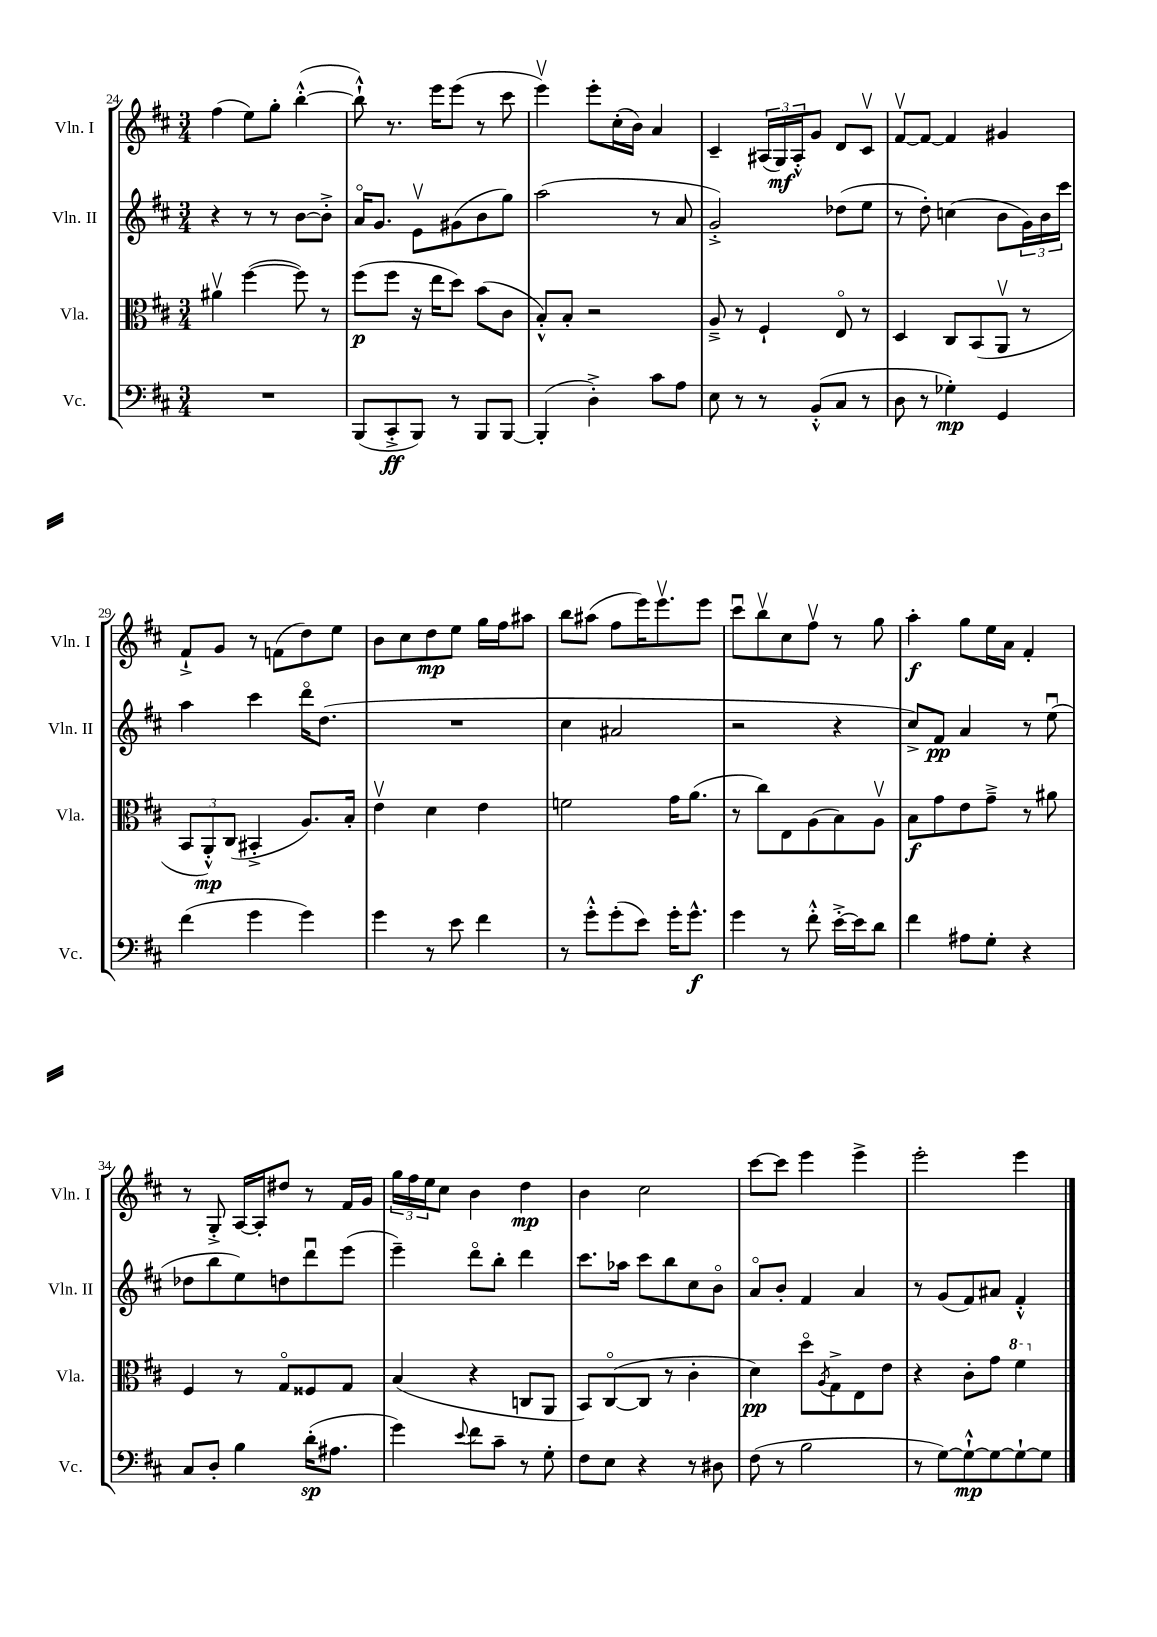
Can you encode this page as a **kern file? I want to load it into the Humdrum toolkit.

**kern	**dynam	**kern	**dynam	**kern	**dynam	**kern	**dynam
*part4	*part4	*part3	*part3	*part2	*part2	*part1	*part1
*staff4	*staff4	*staff3	*staff3	*staff2	*staff2	*staff1	*staff1
*I"Vc.	*	*I"Vla.	*	*I"Vln. II	*	*I"Vln. I	*
*I'Vc.	*	*I'Vla.	*	*I'Vln. II	*	*I'Vln. I	*
*clefF4	*	*clefC3	*	*clefG2	*	*clefG2	*
*k[f#c#]	*	*k[f#c#]	*	*k[f#c#]	*	*k[f#c#]	*
*M3/4	*	*M3/4	*	*M3/4	*	*M3/4	*
=24	=24	=24	=24	=24	=24	=24	=24
2.r	.	4a#Xv\	.	4r	.	(4ff#\	.
.	.	([4ff#\	.	8r	.	8ee\L)	.
.	.	.	.	8r	.	8gg'\J	.
.	.	8ff#\])	.	[8b\L	.	([4bb'^^\	.
.	.	8r	.	8b'^\J]	.	.	.
=25	=25	=25	=25	=25	=25	=25	=25
(8BBB/L	.	(8ff#\L	p	16a/KL	.	8bb`^^\])	.
.	.	.	.	8.g/J	.	.	.
8CC#'^/	ff	8ff#\J	.	.	.	8.r	.
8BBB/J)	.	16r	.	8ev\L	.	.	.
.	.	16ee\KL	.	.	.	16eee\KL	.
8r	.	8dd\J)	.	(8g#X\	.	(8eee\J	.
8BBB/L	.	(8b\L	.	8b\	.	8r	.
[8BBB/J	.	8c#\J	.	8gg\J)	.	8ccc#\	.
=26	=26	=26	=26	=26	=26	=26	=26
(4BBB'/]	.	8B'^^/L)	.	(2aa\	.	4eeev\)	.
.	.	8B'/J	.	.	.	.	.
4D'^\)	.	2r	.	.	.	8eee'\L	.
.	.	.	.	.	.	(16cc#'\L	.
.	.	.	.	.	.	16b\JJ)	.
8c#\L	.	.	.	8r	.	4a/	.
8A\J	.	.	.	8a/	.	.	.
=27	=27	=27	=27	=27	=27	=27	=27
8E\	.	8A~^/	.	2g'^/)	.	4c#~/	.
8r	.	8r	.	.	.	.	.
8r	.	4F#`/	.	.	.	(24A#X/LL	.
.	.	.	.	.	.	24G/)	mf
.	.	.	.	.	.	24A#'^^/J	.
(8BB'^^/L	.	.	.	.	.	8g/J	.
8C#/J	.	8E/	.	(8dd-X\L	.	8d/L	.
8r	.	8r	.	8ee\J	.	8c#v/J	.
=28	=28	=28	=28	=28	=28	=28	=28
8D\	.	4D/	.	8r	.	[8f#v/L	.
8r	.	.	.	8dd'\)	.	8f#/J_	.
4G-X'\)	mp	8C#/L	.	(4ccn\	.	4f#/]	.
.	.	(8BB/	.	.	.	.	.
4GG/	.	8AAv/J	.	8b\L	.	4g#X/	.
.	.	8r	.	24g\L)	.	.	.
.	.	.	.	24b\	.	.	.
.	.	.	.	24ccc#\JJ	.	.	.
!!LO:LB:g=z
=29	=29	=29	=29	=29	=29	=29	=29
(4f#\	.	12BB/L	.	4aa\	.	8f#`^/L	.
.	.	12AA'^^/)	mp	.	.	.	.
.	.	.	.	.	.	8g/J	.
.	.	(12C#/J	.	.	.	.	.
4g\	.	4BB#X'^/	.	4ccc#\	.	8r	.
.	.	.	.	.	.	(8fn\L	.
4g\)	.	8.A/L)	.	16ddd\KL	.	8dd\)	.
.	.	.	.	(8.dd\J	.	.	.
.	.	.	.	.	.	8ee\J	.
.	.	16B'/Jk	.	.	.	.	.
=30	=30	=30	=30	=30	=30	=30	=30
4g\	.	4ev\	.	2.r	.	8b\L	.
.	.	.	.	.	.	8cc#\	.
8r	.	4d\	.	.	.	8dd\	mp
8e\	.	.	.	.	.	8ee\J	.
4f#\	.	4e\	.	.	.	16gg\LL	.
.	.	.	.	.	.	16ff#\J	.
.	.	.	.	.	.	8aa#X\J	.
=31	=31	=31	=31	=31	=31	=31	=31
8r	.	2fn\	.	4cc#\	.	8bb\L	.
8g'^^\L	.	.	.	.	.	(8aa#X\J	.
(8g'\	.	.	.	2a#X/	.	8ff#\L	.
8e\J)	.	.	.	.	.	16eee\K)	.
.	.	.	.	.	.	8.eeev\	.
16g'\KL	.	16g\KL	.	.	.	.	.
8.g^^\J	f	(8.a\J	.	.	.	.	.
.	.	.	.	.	.	8eee\J	.
=32	=32	=32	=32	=32	=32	=32	=32
4g\	.	8r	.	2r	.	8ccc#u\L	.
.	.	8cc#\L)	.	.	.	8bbv\	.
8r	.	8E\	.	.	.	8cc#\	.
8f#'^^\	.	(8A\	.	.	.	8ff#v\J	.
[16e'^\LL	.	8B\)	.	4r	.	8r	.
16e\J]	.	.	.	.	.	.	.
8d\J	.	8Av\J	.	.	.	8gg\	.
=33	=33	=33	=33	=33	=33	=33	=33
4f#\	.	8B\L	f	8cc#^/L)	.	4aa'\	f
.	.	8g\	.	8f#/J	pp	.	.
8A#X\L	.	8e\	.	4a/	.	8gg\L	.
8G'\J	.	8g~^\J	.	.	.	16ee\L	.
.	.	.	.	.	.	16a\JJ	.
4r	.	8r	.	8r	.	4f#'/	.
.	.	8a#X\	.	(8eeu\	.	.	.
!!LO:LB:g=z
=34	=34	=34	=34	=34	=34	=34	=34
8C#/L	.	4F#/	.	8dd-X\L	.	8r	.
8D'/J	.	.	.	8bb\	.	8G'^/	.
4B\	.	8r	.	8ee\)	.	[16A/LL	.
.	.	.	.	.	.	16A'/J]	.
.	.	8G/L	.	8ddn\	.	8dd#X/J	.
(16d'\KL	sp	8F##X/	.	8dddu\	.	8r	.
8.A#X\J	.	.	.	.	.	.	.
.	.	8G/J	.	(8eee\J	.	16f#/LL	.
.	.	.	.	.	.	16g/JJ	.
=35	=35	=35	=35	=35	=35	=35	=35
4g\)	.	(4B/	.	4eee~\)	.	24gg\LL	.
.	.	.	.	.	.	24ff#\	.
.	.	.	.	.	.	24ee\J	.
.	.	.	.	.	.	8cc#\J	.
8qqe/	.	.	.	.	.	.	.
8f#\L	.	4r	.	8ddd\L	.	4b\	.
8c#~\J	.	.	.	8bb'\J	.	.	.
8r	.	8Cn/L	.	4ddd\	.	4dd\	mp
8G'\	.	8AA/J	.	.	.	.	.
=36	=36	=36	=36	=36	=36	=36	=36
8F#\L	.	8BB/L)	.	8.ccc#\L	.	4b\	.
8E\J	.	([8C#/	.	.	.	.	.
.	.	.	.	16aa-X\Jk	.	.	.
4r	.	8C#/J]	.	8ccc#\L	.	2cc#\	.
.	.	8r	.	8bb\	.	.	.
8r	.	4c#'\	.	8cc#\	.	.	.
8D#X\	.	.	.	8b\J	.	.	.
=37	=37	=37	=37	=37	=37	=37	=37
(8F#\	.	4d\)	pp	8a/L	.	[8ccc#\L	.
8r	.	.	.	8b'/J	.	8ccc#\J]	.
2B\	.	8dd\L	.	4f#/	.	4eee\	.
.	.	8qA/	.	.	.	.	.
.	.	8G^\	.	.	.	.	.
.	.	8E\	.	4a/	.	4eee^\	.
.	.	8e\J	.	.	.	.	.
=38	=38	=38	=38	=38	=38	=38	=38
8r	.	4r	.	8r	.	2eee'\	.
[8G\L)	.	.	.	(8g/L	.	.	.
8G`^^\_	mp	8c#'\L	.	8f#/)	.	.	.
8G\_	.	8g\J	.	8a#X/J	.	.	.
*	*	*8va	*	*	*	*	*
8G`\_	.	4ff#\	.	4f#'^^/	.	4eee\	.
8G\J]	.	.	.	.	.	.	.
*	*	*X8va	*	*	*	*	*
==	==	==	==	==	==	==	==
*-	*-	*-	*-	*-	*-	*-	*-
